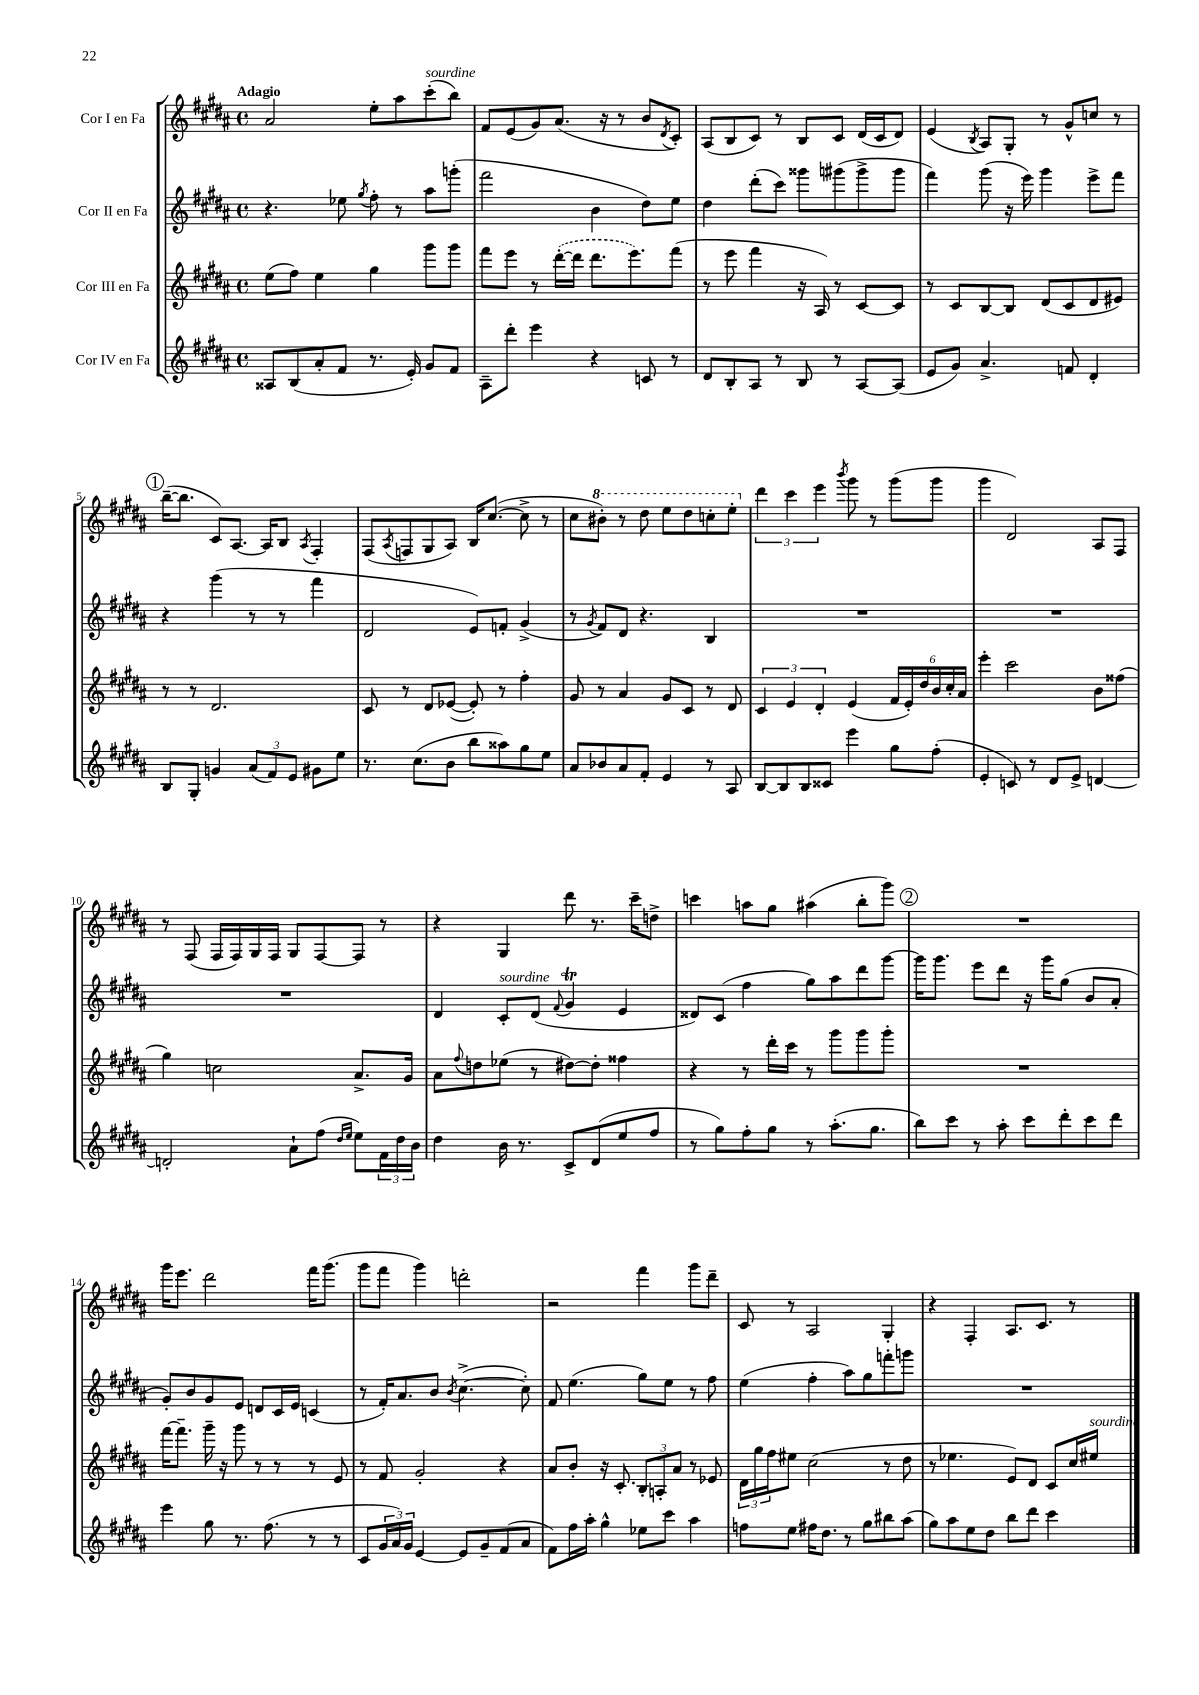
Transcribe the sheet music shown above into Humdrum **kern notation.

**kern	**kern	**kern	**kern
*part4	*part3	*part2	*part1
*staff4	*staff3	*staff2	*staff1
*I"Cor IV en Fa	*I"Cor III en Fa	*I"Cor II en Fa	*I"Cor I en Fa
*clefG2	*clefG2	*clefG2	*clefG2
*k[f#c#g#d#a#]	*k[f#c#g#d#a#]	*k[f#c#g#d#a#]	*k[f#c#g#d#a#]
*M4/4	*M4/4	*M4/4	*M4/4
*met(c)	*met(c)	*met(c)	*met(c)
=1	=1	=1	=1
!	!	!	!LO:TX:a:B:t=Adagio
8A##X/L	(8ee\L	4.r	2a#/
(8B/	8ff#\J)	.	.
8a#'/	4ee\	.	.
8f#/J	.	8ee-X\	.
.	.	8qgg#/	.
8.r	4gg#\	8ff#'\	8ee'\L
.	.	8r	8aa#\
16e'/)	.	.	.
!	!	!	!LO:TX:a:i:t=sourdine
8g#/L	8ggg#\L	8aa#\L	(8ccc#'\
8f#/J	8ggg#\J	(8gggn'\J	8bb\J)
=2	=2	=2	=2
8A#~\L	8fff#\L	2fff#\	8f#/L
8ddd#'\J	8eee\J	.	(8e/
4eee\	8r	.	8g#/)
.	([16ddd#'\LL	.	(8.a#/J
.	16ddd#\JJ]	.	.
4r	8.ddd#\L	4b\	.
.	.	.	16r
.	.	.	8r
.	8.eee\)	.	.
8cn/	.	8dd#\L)	8b/L
.	.	.	8qd#/
8r	(8fff#\J	8ee\J	8c#'/J)
=3	=3	=3	=3
8d#/L	8r	4dd#\	(8A#/L
8B'/	8eee\	.	8B/
8A#/J	4fff#\	(8ddd#'\L	8c#/J)
8r	.	8ccc#\J)	8r
8B/	16r	8ggg##X\L	8B/L
.	16A#/)	.	.
8r	8r	(8ggg#X\	8c#/J
[8A#/L	[8c#/L	8ggg#^\	(16d#/LL
.	.	.	16c#/J
(8A#/J]	8c#/J]	8ggg#\J	8d#/J)
=4	=4	=4	=4
8e/L	8r	4fff#\)	(4e/
8g#/J)	8c#/L	.	.
.	.	.	8qB/
4.a#^/	[8B/	(8ggg#\	8A#/L)
.	8B/J]	16r	8G#'/J
.	.	16eee\)	.
.	(8d#/L	4ggg#\	8r
8fn/	8c#/	.	8g#^^/L
4d#'/	8d#/	8eee^\L	8ccn/J
.	8e#X/J)	8fff#\J	8r
!!LO:LB:g=z
!!LO:REH:place=s1:t=1
=5	=5	=5	=5
8B/L	8r	4r	([16bb~\KL
.	.	.	8.bb\J]
8G#'/J	8r	.	.
4gn/	2.d#/	(4ggg#\	8c#/L)
.	.	.	[8.A#/J
(12a#/L	.	8r	.
.	.	.	16A#/KL]
12f#/)	.	.	.
.	.	8r	8B/J
12e/J	.	.	.
.	.	.	8qA#/
8g#X\L	.	4fff#\	4F#'/
8ee\J	.	.	.
=6	=6	=6	=6
8.r	8c#/	2d#/	(8F#/L
.	.	.	8qA#/
.	8r	.	8Fn/
(8.cc#\L	.	.	.
.	8d#/L	.	8G#/
8b\J	([8e-X/J	.	8A#/J)
8bb\L	8e-'/])	8e/L)	16B/KL
.	.	.	([8.cc#/J
8aa##X\)	8r	8fn'/J	.
8gg#\	4ff#'\	(4g#^/	8cc#^\]
8ee\J	.	.	8r
=7	=7	=7	=7
8a#/L	8g#/	8r	8cc#\L
.	.	8qg#/	.
*	*	*	*8va
8b-X/	8r	8f#/L)	8bb#X'\J)
8a#/	4a#/	8d#/J	8r
8f#'/J	.	4.r	8ddd#\
4e/	8g#/L	.	8eee\L
.	8c#/J	.	8ddd#\
8r	8r	4B/	8cccn'\
8A#/	8d#/	.	8eee'\J
=8	=8	=8	=8
*	*	*	*X8va
[8B/L	6c#/	1r	6ddd#\
8B/]	.	.	.
.	6e/	.	6ccc#\
8B/	.	.	.
.	6d#'/	.	6eee\
8c##X/J	.	.	.
.	.	.	8qbbb/
4eee\	(4e/	.	8ggg#\
.	.	.	8r
8gg#\L	24f#/LL	.	(8ggg#\L
.	24e'/)	.	.
.	24dd#/	.	.
(8ff#'\J	24b/	.	8ggg#\J
.	24cc#'/	.	.
.	24a#/JJ	.	.
=9	=9	=9	=9
4e'/	4eee'\	1r	4ggg#\
8cn/)	2ccc#\	.	2d#/)
8r	.	.	.
8d#/L	.	.	.
8e^/J	.	.	.
[4dn/	8b\L	.	8A#/L
.	(8ff##X\J	.	8F#/J
!!LO:LB:g=z
=10	=10	=10	=10
2dn'/]	4gg#\)	1r	8r
.	.	.	(8F#/
.	2ccn\	.	16F#/LL
.	.	.	16F#/)
.	.	.	16G#/
.	.	.	16F#/JJ
8a#`\L	.	.	8G#/L
(8ff#\J	.	.	[8F#/
16qqdd#/LL	.	.	.
16qqee/JJ	.	.	.
8ee\L)	8.a#^/L	.	8F#/J]
24f#\L	.	.	8r
24dd#\	.	.	.
.	16g#/Jk	.	.
24b\JJ	.	.	.
=11	=11	=11	=11
4dd#\	8a#\L	4d#/	4r
.	8qqff#/	.	.
.	8ddn\	.	.
!	!	!LO:TX:a:i:t=sourdine	!
16b\	(8ee-X\J	8c#'/L	4G#/
8.r	.	.	.
.	8r	(8d#/J	.
.	.	8qqf#/	.
8c#^/L	[8dd#X\L)	4g#T/	8ddd#\
(8d#/	8dd#'\J]	.	8.r
8ee/	4ff##X\	4e/	.
.	.	.	16ccc#~\KL
8ff#/J	.	.	8ddn^\J
=12	=12	=12	=12
8r	4r	8d##X/L)	4cccn\
8gg#\L)	.	(8c#/J	.
8ff#'\	8r	4ff#\	8aan\L
8gg#\J	16ddd#'\LL	.	8gg#\J
.	16ccc#\JJ	.	.
8r	8r	8gg#\L)	(4aa#X\
(8.aa#'\L	8ggg#\L	8aa#\	.
.	8ggg#\	8ddd#\	8bb'\L
8.gg#\J	.	.	.
.	8ggg#'\J	[8ggg#\J	8ggg#\J)
!!LO:REH:place=s1:t=2
=13	=13	=13	=13
8bb\L)	1r	16ggg#\KL]	1r
.	.	8.ggg#\J	.
8ccc#\J	.	.	.
8r	.	8eee\L	.
8aa#'\	.	8ddd#\J	.
8ccc#\L	.	16r	.
.	.	16ggg#\KL	.
8ddd#'\	.	(8gg#\J	.
8ccc#\	.	8b/L	.
8ddd#\J	.	8a#'/J	.
!!LO:LB:g=z
=14	=14	=14	=14
4eee\	[16fff#\KL	8g#'/L)	16ggg#\KL
.	8.fff#~\J]	.	8.eee\J
.	.	8b/	.
8gg#\	16ggg#~\	8g#/	2ddd#\
.	16r	.	.
8.r	8ggg#\	8e/J	.
.	8r	8dn/L	.
(8.ff#\	.	.	.
.	8r	16c#/L	.
.	.	16e/JJ	.
8r	8r	(4cn/	16fff#\KL
.	.	.	(8.ggg#\J
8r	8e/	.	.
=15	=15	=15	=15
8c#/L	8r	8r	8ggg#\L
24g#/L	8f#/	16f#'/KL)	8fff#\J
24a#/)	.	.	.
.	.	8.a#/	.
24g#/JJ	.	.	.
[4e/	2g#'/	.	4ggg#\)
.	.	8b/J	.
.	.	8qb/	.
8e/L]	.	([4.cc#^\	2dddn'\
8g#~/	.	.	.
(8f#/	4r	.	.
8a#/J	.	8cc#'\])	.
=16	=16	=16	=16
8f#\L)	8a#/L	8f#/	2r
16ff#\L	8b'/J	(4.ee\	.
16aa#'\JJ	.	.	.
4gg#^^\	16r	.	.
.	8.c#'/	.	.
8ee-X\L	12B'/L	8gg#\L)	4fff#\
.	12An'/	.	.
8ccc#\J	.	8ee\J	.
.	12a#/J	.	.
4aa#\	8r	8r	8ggg#\L
.	8e-X/	8ff#\	8ddd#~\J
=17	=17	=17	=17
8ffn\L	24d#\LL	(4ee\	8c#/
.	24gg#\	.	.
.	24ff#\J	.	.
8ee\J	8ee#X\J	.	8r
16ff#X\KL	(2cc#\	4ff#'\	2A#/
8.dd#\J	.	.	.
8r	.	8aa#\L)	.
8gg#\L	.	8gg#\	.
8bb#X\	8r	8fffn'\	4G#'/
(8aa#\J	8dd#\	8gggn\J	.
=18	=18	=18	=18
8gg#\L)	8r	1r	4r
8aa#\	4.ee-X\	.	.
8ee\	.	.	4F#'/
8dd#\J	.	.	.
8bb\L	8e/L)	.	8.A#/L
8ddd#\J	8d#/J	.	.
.	.	.	8.c#/J
4ccc#\	8c#/L	.	.
.	16cc#/L	.	8r
!	!LO:TX:a:i:t=sourdine	!	!
.	16ee#X/JJ	.	.
==	==	==	==
*-	*-	*-	*-
